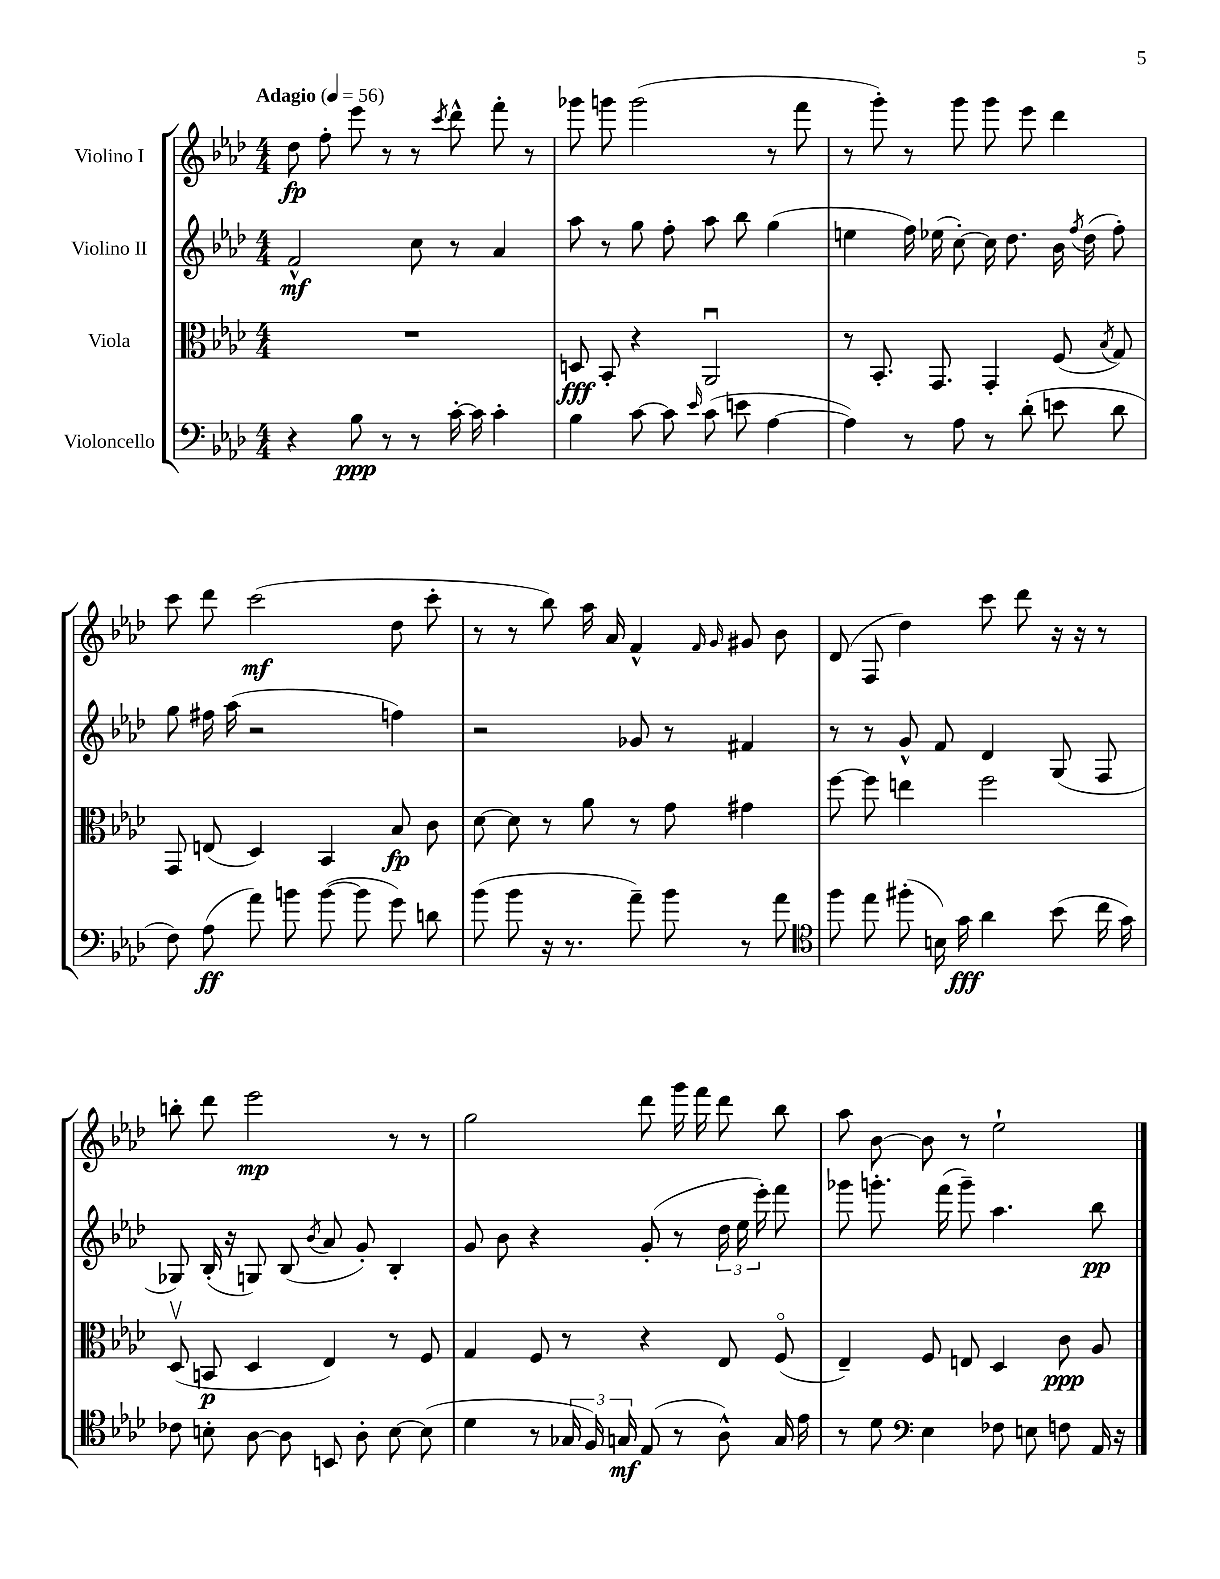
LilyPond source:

<<
\new StaffGroup <<
\new Staff = "s0" \with { instrumentName = "Violino I" } {
    \clef treble \key aes \major \numericTimeSignature \time 4/4 \tempo "Adagio" 4 = 56
    \autoBeamOff des''8\fp f''8-. ees'''8 r8 r8 \acciaccatura { c'''8 } des'''8-^ f'''8-. r8 |
    ges'''8 g'''8 g'''2( r8 f'''8 |
    r8 g'''8-.) r8 g'''8 g'''8 ees'''8 des'''4 |
    c'''8 des'''8 c'''2\mf( des''8 c'''8-. |
    r8 r8 bes''8) aes''16 aes'16 f'4-^ \grace { f'16 g'16 } gis'8 bes'8 |
    des'8( f8 des''4) c'''8 des'''8 r16 r16 r8 |
    b''8-. des'''8 ees'''2\mp r8 r8 |
    g''2 des'''8 g'''16 f'''16 des'''8 bes''8 |
    aes''8 bes'8~ bes'8 r8 ees''2-! \bar "|." |
}
\new Staff = "s1" \with { instrumentName = "Violino II" } {
    \clef treble \key aes \major \numericTimeSignature \time 4/4
    \autoBeamOff f'2-^\mf c''8 r8 aes'4 |
    aes''8 r8 g''8 f''8-. aes''8 bes''8 g''4( |
    e''4 f''16) ees''16( c''8~-.) c''16 des''8. bes'16 \acciaccatura { f''8 } des''16( f''8-.) |
    g''8 fis''16 aes''16( r2 f''4) |
    r2 ges'8 r8 fis'4 |
    r8 r8 g'8-^ f'8 des'4 g8( f8 |
    ges8) bes16-.( r16 g8) bes8( \acciaccatura { bes'8 } aes'8 g'8-.) bes4-. |
    g'8 bes'8 r4 g'8-.( r8 \tuplet 3/2 { des''16 ees''16 ees'''16-.) } f'''8 |
    ges'''8 g'''8.-. f'''16( g'''8--) aes''4. bes''8\pp \bar "|." |
}
\new Staff = "s2" \with { instrumentName = "Viola" } {
    \clef alto \key aes \major \numericTimeSignature \time 4/4
    \autoBeamOff R1 |
    d8\fff bes,8-. r4 aes,2\downbow |
    r8 bes,8.-. g,8. g,4-. f8( \acciaccatura { bes8 } g8) |
    g,8 e8( des4) bes,4 bes8\fp c'8 |
    des'8~ des'8 r8 aes'8 r8 g'8 gis'4 |
    f''8~ f''8 e''4 f''2 |
    des8\upbow( b,8\p des4 ees4) r8 f8 |
    g4 f8 r8 r4 ees8 f8\flageolet( |
    ees4--) f8 e8 des4 c'8\ppp aes8 \bar "|." |
}
\new Staff = "s3" \with { instrumentName = "Violoncello" } {
    \clef bass \key aes \major \numericTimeSignature \time 4/4
    \autoBeamOff r4 bes8\ppp r8 r8 c'16~-. c'16 c'4-. |
    bes4 c'8~ c'8 \grace { ees'16 } c'8( e'8 aes4~ |
    aes4) r8 aes8 r8 des'8-.( e'8 des'8 |
    f8) aes8\ff( aes'8) b'8 b'8~( b'8 g'8) d'8 |
    bes'8( bes'8 r16 r8. aes'8--) bes'8 r8 aes'8 |
    \clef tenor f''8 ees''8 fis''8-.( b16) g'16\fff aes'4 bes'8( c''16 g'16) |
    ces'8 b8-. aes8~ aes8 b,8 aes8-. b8~ b8( |
    des'4 r8 \tuplet 3/2 { ges16 f16) g16\mf } ees8( r8 aes8-^) g16 ees'16 |
    r8 des'8 \clef bass ees4 fes8 e8 f8 aes,16 r16 \bar "|." |
}
>>
>>
\layout { \context { \Score \remove "Bar_number_engraver" } }
